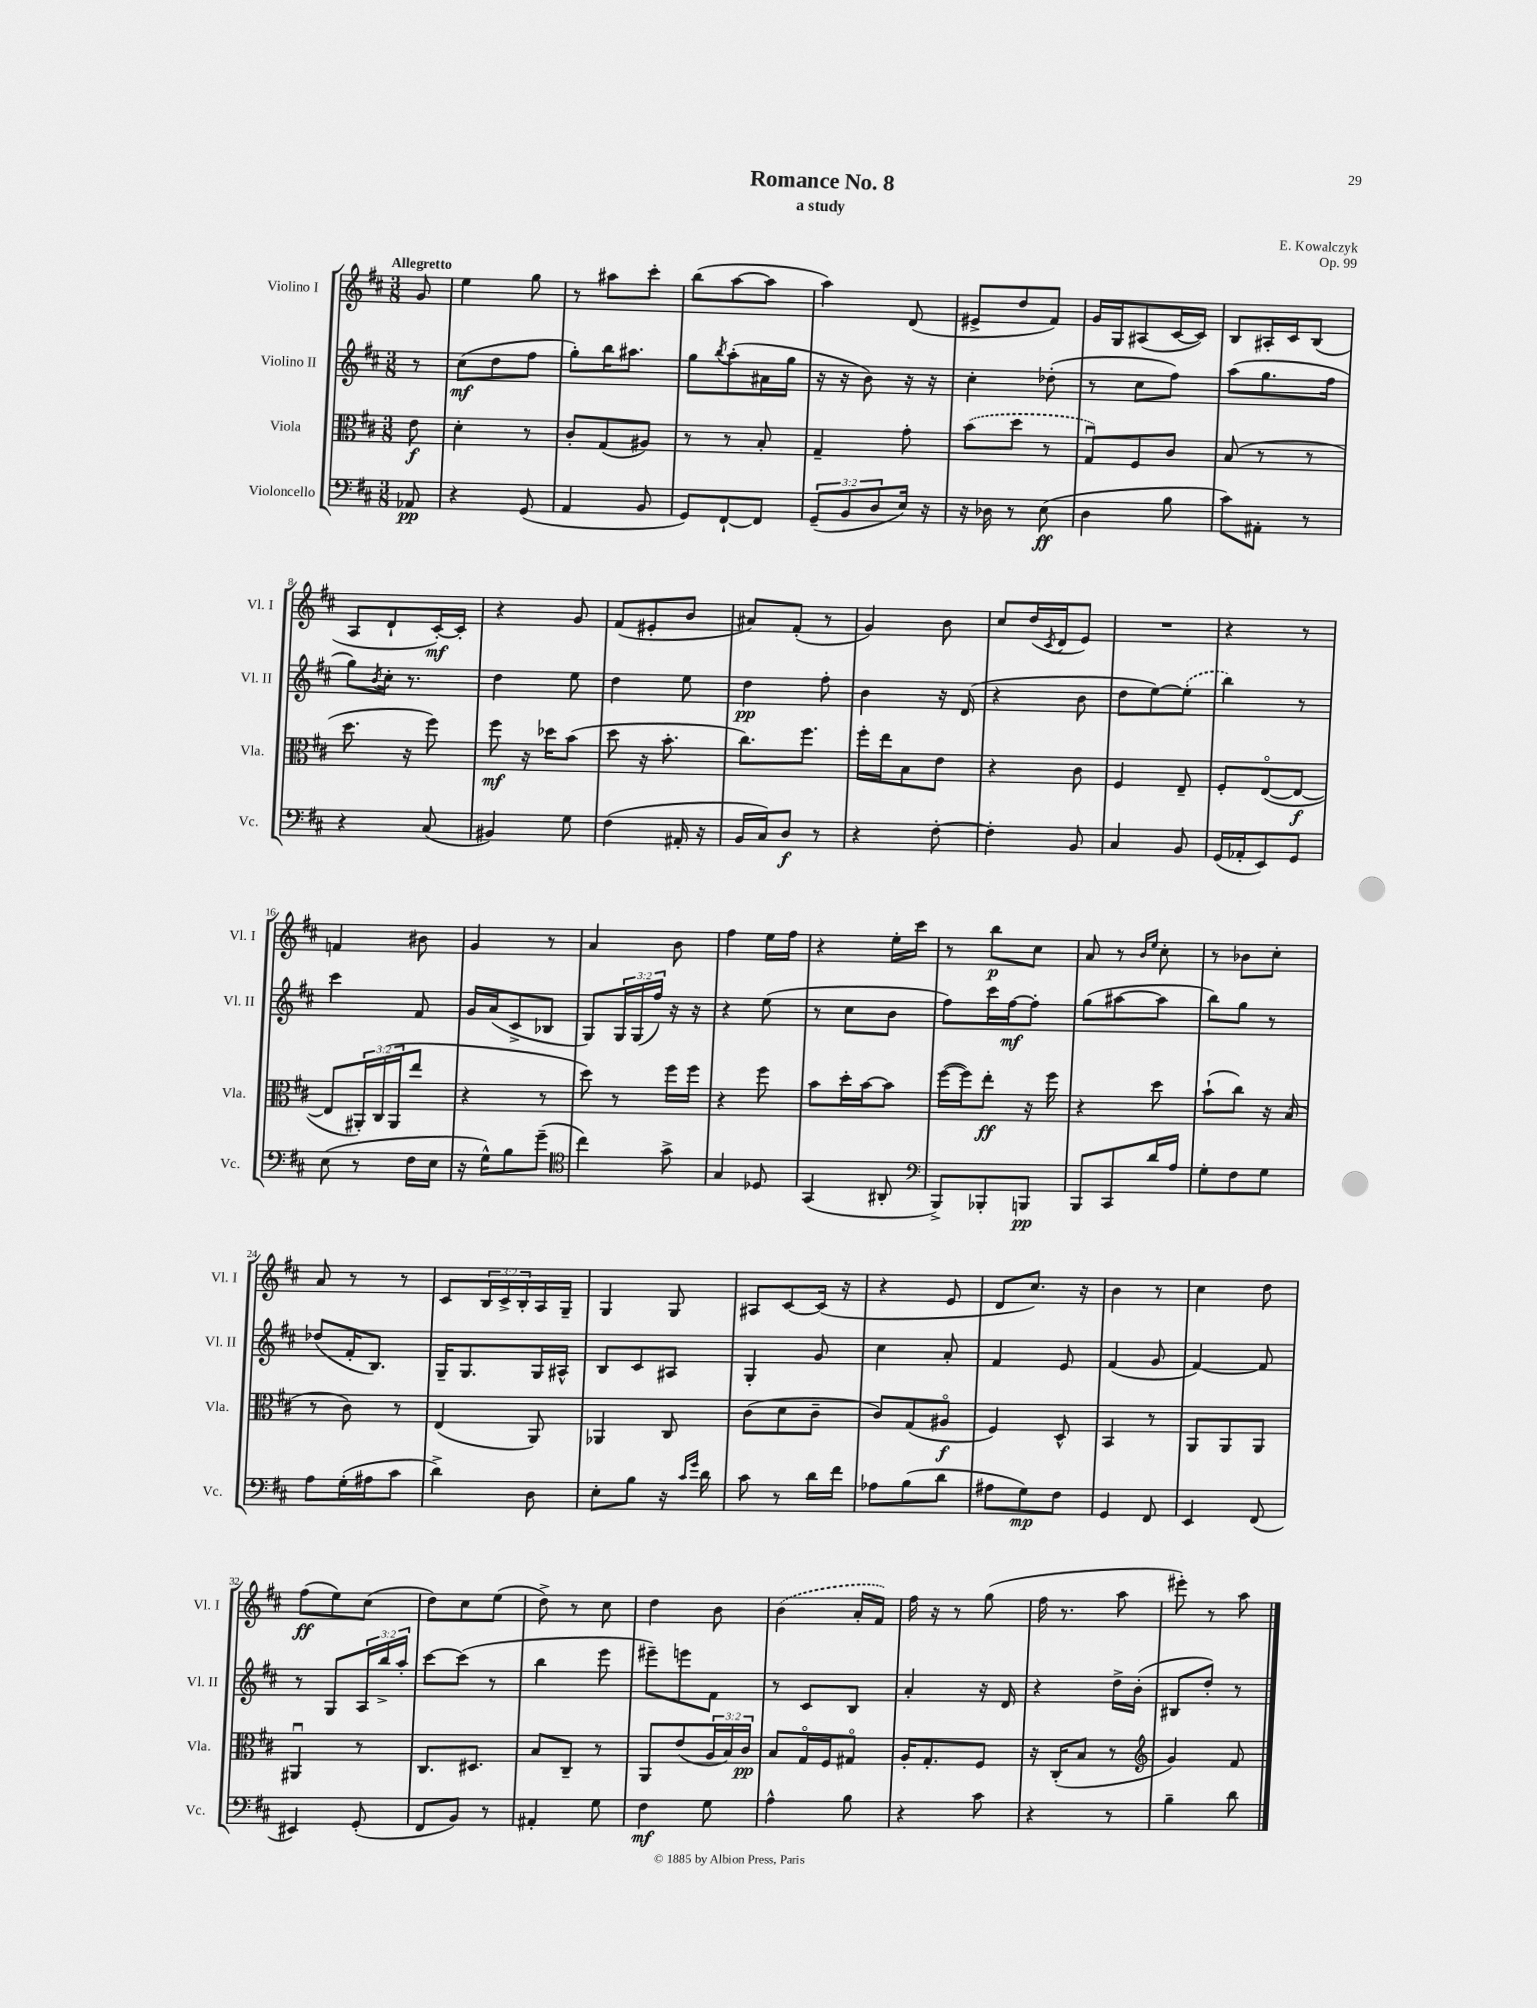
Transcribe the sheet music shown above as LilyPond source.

\header { title = "Romance No. 8" composer = "E. Kowalczyk" subtitle = "a study" opus = "Op. 99" }
<<
\new StaffGroup <<
\new Staff = "s0" \with { instrumentName = "Violino I" shortInstrumentName = "Vl. I" } {
    \clef treble \key d \major \numericTimeSignature \time 3/8 \override Staff.TupletNumber.text = #tuplet-number::calc-fraction-text \partial 8 \tempo "Allegretto"
    g'8 |
    e''4 g''8 |
    r8 ais''8 cis'''8-. |
    b''8( a''8~ a''8 |
    a''4) d'8( |
    eis'8-> d''8 fis'8) |
    g'16 g16 ais8( cis'16~ cis'16) |
    b8 ais16-. cis'16 b8( |
    a8 d'8-! cis'16~-.\mf) cis'16-. |
    r4 g'8 |
    fis'8( eis'8-. b'8 |
    ais'8) fis'8-.( r8 |
    g'4) b'8 |
    cis''8 d''16( \acciaccatura { cis'8 } d'16 e'8) |
    R4. |
    r4 r8 |
    f'4 bis'8 |
    g'4 r8 |
    a'4 b'8 |
    fis''4 e''16 fis''16 |
    r4 e''16-. cis'''16 |
    r8 b''8\p cis''8 |
    a'8 r8 \grace { b'16 e''16 } cis''8-. |
    r8 bes'8 cis''8-. |
    a'8 r8 r8 |
    cis'8 \tuplet 3/2 { b16 cis'16-> b16-. } a16 g16-- |
    g4 g8 |
    ais8 cis'8~ cis'16( r16 |
    r4 e'8 |
    d'8 cis''8.) r16 |
    b'4 r8 |
    cis''4 d''8 |
    fis''8\ff( e''8) cis''8( |
    d''8) cis''8 e''8( |
    d''8->) r8 cis''8 |
    d''4 b'8 |
    \once \slurDashed b'4( a'16-. fis'16) |
    fis''16 r16 r8 g''8( |
    fis''16 r8. a''8 |
    eis'''8-.) r8 a''8 \bar "|." |
}
\new Staff = "s1" \with { instrumentName = "Violino II" shortInstrumentName = "Vl. II" } {
    \clef treble \key d \major \numericTimeSignature \time 3/8 \override Staff.TupletNumber.text = #tuplet-number::calc-fraction-text \partial 8
    r8 |
    cis''8\mf( d''8 fis''8 |
    g''8-.) b''16 ais''8. |
    g''8 \acciaccatura { b''8 } a''8-.( ais'16 g''16 |
    r16 r16 b'8) r16 r16 |
    cis''4-. des''8-.( |
    r8 cis''8 fis''8) |
    a''8( g''8. fis''16 |
    g''8) \acciaccatura { b'8 } cis''16-. r8. |
    d''4 e''8 |
    d''4 e''8 |
    d''4\pp fis''8-. |
    b'4 r16 d'16( |
    r4 b'8 |
    d''8 e''8~) \once \slurDashed e''8-.( |
    b''4) r8 |
    cis'''4 fis'8 |
    g'16 a'16( cis'8-> bes8 |
    g8) \tuplet 3/2 { g16 g16( fis''16) } r16 r16 |
    r4 e''8( |
    r8 cis''8 b'8 |
    fis''8) cis'''16 fis''16~\mf fis''8-. |
    g''8( ais''8~ ais''8 |
    b''8) g''8 r8 |
    des''8( fis'16-. b8.) |
    g16-- g8. g16 ais16-^ |
    b8 cis'8 ais8 |
    g4-. g'8 |
    cis''4 a'8-. |
    fis'4 e'8 |
    fis'4( g'8 |
    fis'4~) fis'8 |
    r8 g8 \tuplet 3/2 { a16 b''16-> a''16-. } |
    cis'''8~ cis'''8( r8 |
    b''4 e'''8 |
    eis'''8--) e'''8 fis'8 |
    r8 cis'8 b8 |
    a'4-. r16 d'16 |
    r4 d''16-> b'16-.( |
    bis8 d''8-.) r8 \bar "|." |
}
\new Staff = "s2" \with { instrumentName = "Viola" shortInstrumentName = "Vla." } {
    \clef alto \key d \major \numericTimeSignature \time 3/8 \override Staff.TupletNumber.text = #tuplet-number::calc-fraction-text \partial 8
    e'8\f |
    d'4-. r8 |
    cis'8-. g8( ais8) |
    r8 r8 b8-. |
    g4-- g'8-. |
    \once \slurDashed b'8( d''8 r8 |
    g8\downbow) fis8 cis'8 |
    b8( r8 r8 |
    d''8. r16 fis''8) |
    fis''8\mf r16 des''16 b'8( |
    d''8 r16 b'8.-. |
    cis''8.) fis''8. |
    fis''16-. e''16 b8 e'8 |
    r4 cis'8 |
    fis4 e8-- |
    fis8-. e8~\flageolet( e8~\f |
    e8 \tuplet 3/2 { ais,16-.) cis16( ais,16 } e''8 |
    r4 r8 |
    d''8) r8 fis''16 fis''16 |
    r4 fis''8 |
    b'8 d''16-. b'16~ b'8 |
    fis''16~( fis''16) e''8-.\ff r16 fis''16 |
    r4 d''8 |
    b'8-!( cis''8) r16 b16( |
    r8 cis'8) r8 |
    e4( a,8) |
    aes,4 cis8 |
    cis'8( d'8 cis'8-- |
    cis'8) g8( ais8\flageolet\f |
    fis4) d8-^ |
    b,4 r8 |
    a,8 a,8 a,8 |
    ais,4\downbow r8 |
    cis8. dis8. |
    b8 cis8-- r8 |
    a,8 e'8( \tuplet 3/2 { a16 b16) cis'16\pp } |
    b8 g16\flageolet fis16 gis8\flageolet |
    a16-. g8.-. fis8 |
    r16 cis16-.( b8 r8 |
    \clef treble g'4) fis'8 \bar "|." |
}
\new Staff = "s3" \with { instrumentName = "Violoncello" shortInstrumentName = "Vc." } {
    \clef bass \key d \major \numericTimeSignature \time 3/8 \override Staff.TupletNumber.text = #tuplet-number::calc-fraction-text \partial 8
    aes,8\pp |
    r4 g,8( |
    a,4 b,8 |
    g,8) fis,8~-! fis,8 |
    \tuplet 3/2 { g,8--( b,8 d8 } e16) r16 |
    r16 des16 r8 e8\ff( |
    d4 b8 |
    cis'8) ais,8-. r8 |
    r4 cis8( |
    bis,4) g8 |
    fis4( ais,16-. r16 |
    b,16 cis16) d8\f r8 |
    r4 fis8~-. |
    fis4-. b,8 |
    cis4 b,8 |
    g,16( aes,16-. e,8) g,8 |
    e8( r8 fis16 e16 |
    r16 g16-^) b8 g'8--( |
    \clef tenor cis''4) g'8-> |
    g4 des8 |
    g,4( ais,8-. |
    \clef bass b,,8->) bes,,8-. b,,8\pp |
    b,,8 cis,8 d'16 a16 |
    g8-. fis8 g8 |
    a8 g16-.( ais16 cis'8 |
    d'4->) d8 |
    e8-. b8 r16 \grace { cis'16 g'16 } d'16 |
    cis'8 r8 d'16 fis'16 |
    aes8 b8( d'8 |
    ais8 g8\mp) fis8 |
    g,4 fis,8 |
    e,4 fis,8( |
    eis,4) g,8-.( |
    fis,8 b,8) r8 |
    ais,4-. g8 |
    fis4\mf g8 |
    a4-^ b8 |
    r4 cis'8 |
    r4 r8 |
    b4-- d'8 \bar "|." |
}
>>
>>
